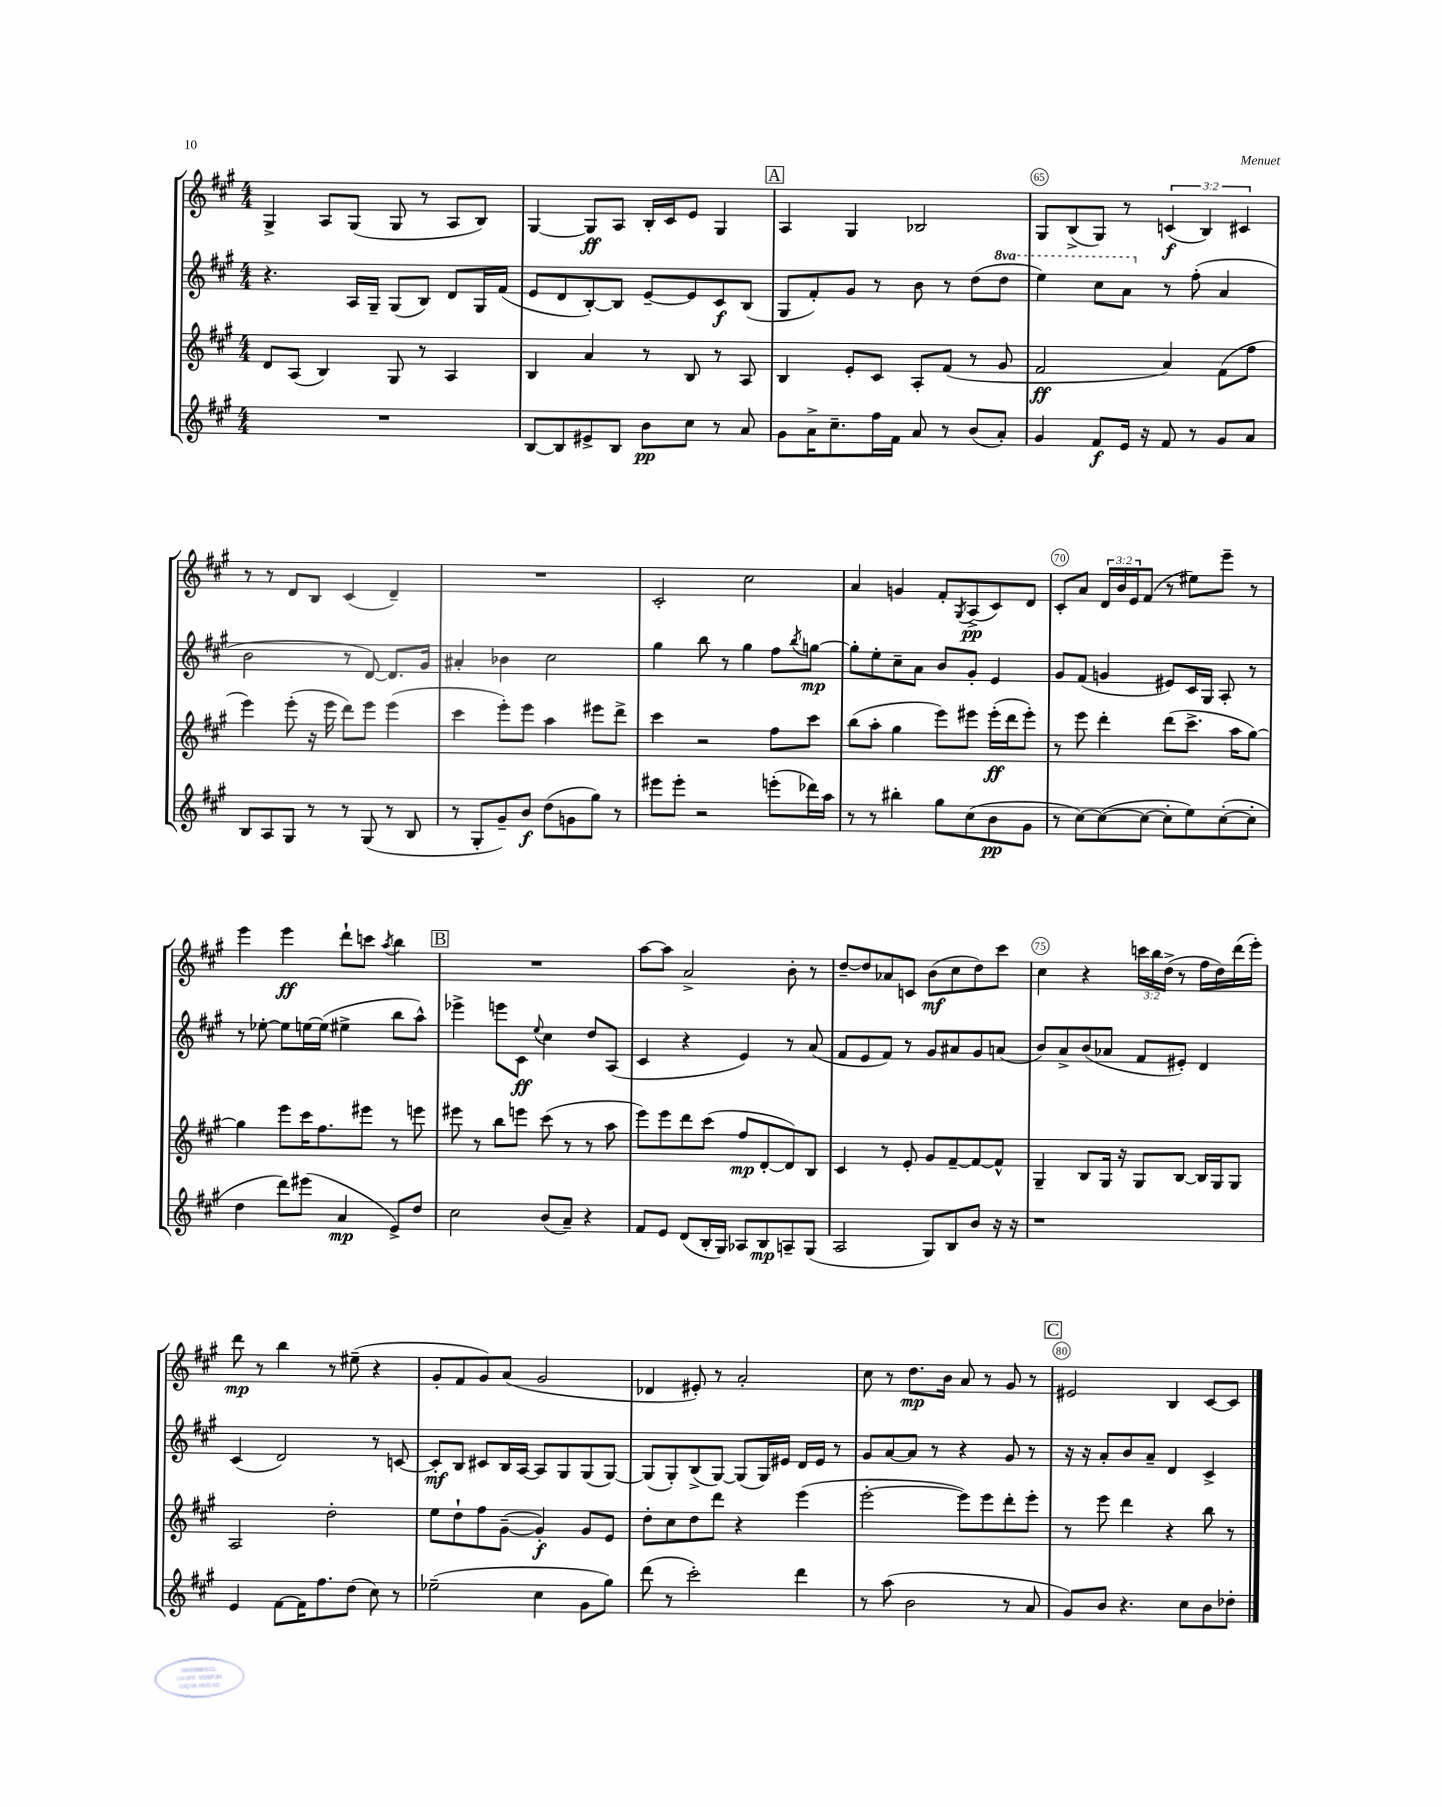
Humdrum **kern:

**kern	**kern	**kern	**kern
*staff4	*staff3	*staff2	*staff1
*clefG2	*clefG2	*clefG2	*clefG2
*k[f#c#g#]	*k[f#c#g#]	*k[f#c#g#]	*k[f#c#g#]
*M4/4	*M4/4	*M4/4	*M4/4
1r	8d	4.r	4G#^
.	(8A	.	.
.	4B)	.	8A
.	.	16A	(8G#
.	.	16G#~	.
.	8G#	(8G#	8G#
.	8r	8B)	8r
.	4A	8d	8A
.	.	16G#	8B)
.	.	(16f#	.
=	=	=	=
[8B	4B	8e	[4G#
8B]	.	8d	.
8e#^	4a	[8B')	8G#]
8B	.	8B]	8A
8b	8r	[8e~	16B'
.	.	.	16c#
8cc#	8B	8e]	8e
8r	8r	8c#	4G#
8a	8A	(8B	.
=	=	=	=
8g#	4B	8G#	4A
16a^	.	8f#')	.
8.cc#~	.	.	.
.	8e'	8g#	4G#
16ff#	8c#	8r	.
16f#	.	.	.
8a	8A'	8b	2B-
8r	(8f#	8r	.
(8b	8r	(8dd	.
8a')	8g#	8ddd	.
=	=	=	=
4g#	2f#	4eee)	8G#
.	.	.	(8B^
8f#	.	8ccc#	8G#)
16e	.	8aa	8r
16r	.	.	.
8f#	4a)	8r	(6c
8r	.	(8ff#'	.
.	.	.	6B)
8g#	(8f#	4a	.
.	.	.	6c#
8a	8ff#	.	.
=	=	=	=
8B	4eee)	2b	8r
8A	.	.	8r
8G#	(8eee'	.	8d
8r	16r	.	8B
.	16eee	.	.
8r	8ddd)	8r	(4c#
(8G#	8eee	[8d)	.
8r	(4eee	8.d]	4d~)
8B	.	.	.
.	.	16g#	.
=	=	=	=
8r	4ccc#	4a#'	1r
8G#'	.	.	.
8g#~)	8eee')	4b-	.
8b	8eee	.	.
(8dd	4aa	2cc#	.
8g	.	.	.
8gg#)	8eee#	.	.
8r	8ddd^	.	.
=	=	=	=
8eee#	4ccc#	4gg#	2c#'
8eee#'	.	.	.
2r	2r	8bb	.
.	.	8r	.
.	.	4gg#	2cc#
(8eee'	8ff#	8ff#	.
.	.	8qbb	.
16ddd-)	8ccc#	[8gg	.
16aa	.	.	.
=	=	=	=
8r	(8bb	8gg']	4a
8r	8aa'	8ee'	.
4bb#'	4gg#	8cc#~	4g
.	.	8a	.
8gg#	8eee)	8b	8f#'
.	.	.	8qG#
(8cc#	8eee#	8g#'	(8A^
8b	(16eee#'	4e	8c#)
.	16ddd	.	.
8g#	8eee#')	.	8d
=	=	=	=
8r	8r	8g#	8c#'
[8cc#)	8eee	(8f#	8a
(8cc#_	4ddd'	4g	24d
.	.	.	24b
.	.	.	24e
8cc#_	.	.	(8f#
8cc#']	(8ddd	8e#)	8r
8ee)	8.ccc#^	16c#	8ee#)
.	.	16G#	.
([8cc#'	.	8A'	8eee~
.	16aa	.	.
8cc#']	[8gg#)	8r	8r
=	=	=	=
4dd	4gg#]	8r	4eee
.	.	[8ee-'	.
8ddd)	8eee	8ee-]	4eee
(8eee#	16ccc#	[16ee	.
.	8.ff#	(16ee]	.
4a	.	4ee#^	8ddd`
.	8eee#	.	8ccc
.	.	.	8qaa
8e^)	8r	8bb	4bb
8dd	8eee	8aa^^)	.
=	=	=	=
2cc#	8eee#	4eee-^	1r
.	8r	.	.
.	8bb	8eee	.
.	8eee	8c#	.
.	.	8qqee	.
(8b	(8ccc#	4cc#	.
8a~)	8r	.	.
4r	8r	8dd	.
.	8aa	(8A	.
=	=	=	=
8f#	8eee)	4c#	[8aa
8e	8eee	.	8aa]
(8d	8ddd	4r	2a^
16B'	(8ccc#	.	.
16G#)	.	.	.
8A-	8ff#	4e)	.
8B	[8d'	.	.
8A~	8d])	8r	8b'
(8G#	8B	(8a	8r
=	=	=	=
2A	4c#	8f#	[8dd~
.	.	8e	8dd]
.	8r	8f#)	8a-
.	8e'	8r	8c
8G#)	8g#	8g#	(8b
8B	[8f#~	8a#	8cc#
8b	8f#_	8g#	8dd)
16r	8f#^^]	(8a	8ccc#
16r	.	.	.
=	=	=	=
1r	4G#~	8b)	4cc#
.	.	8a^	.
.	8B	(8b	4r
.	16G#	8a-	.
.	16r	.	.
.	8G#	8f#	24ccc
.	.	.	24bb
.	.	.	(24dd^
.	[8B	8e#')	8r
.	16B]	4d	16ff#
.	16G#	.	16dd)
.	8G#	.	(16ddd
.	.	.	16eee')
=	=	=	=
4e	2A	(4c#	8ddd
.	.	.	8r
[8f#	.	2d)	4bb
16f#]	.	.	.
8.ff#	.	.	.
.	2dd'	.	8r
(8dd	.	.	(8ee#~
8cc#)	.	8r	4r
8r	.	[8c	.
=	=	=	=
(2ee-~	8ee	8c']	8g#'
.	8dd`	8B	8f#
.	8ff#	8c#	8g#)
.	([8g#~	16B	(8a
.	.	[16A	.
4cc#	4g#'])	8A]	2g#
.	.	8G#	.
8g#	8g#	(8G#	.
8gg#)	8e	[8G#)	.
=	=	=	=
(8ddd	8dd'	(8G#]	4d-
8r	8cc#	8G#')	.
2ccc#')	8dd	(8B^	8e#')
.	8ddd	[8G#)	8r
.	4r	(8G#]	2a'
.	.	16G#)	.
.	.	16e#	.
4ddd	(4eee	16d	.
.	.	16e#	.
.	.	8r	.
=	=	=	=
8r	[2eee'	8g#	8cc#
(8aa	.	[8a	8r
2b	.	8a]	8.dd
.	.	8r	.
.	.	.	16b
.	8eee])	4r	8a
.	8eee	.	8r
8r	8ddd'	8g#	8g#
8a	8eee'	8r	8r
=	=	=	=
8g#)	8r	16r	2e#
.	.	16r	.
8b	8eee	8a'	.
4.r	4ddd	8b	.
.	.	8a~	.
.	4r	4d	4B
8cc#	.	.	.
8b	8bb	4c#^	[8c#
8dd-'	8r	.	8c#]
==	==	==	==
*-	*-	*-	*-
